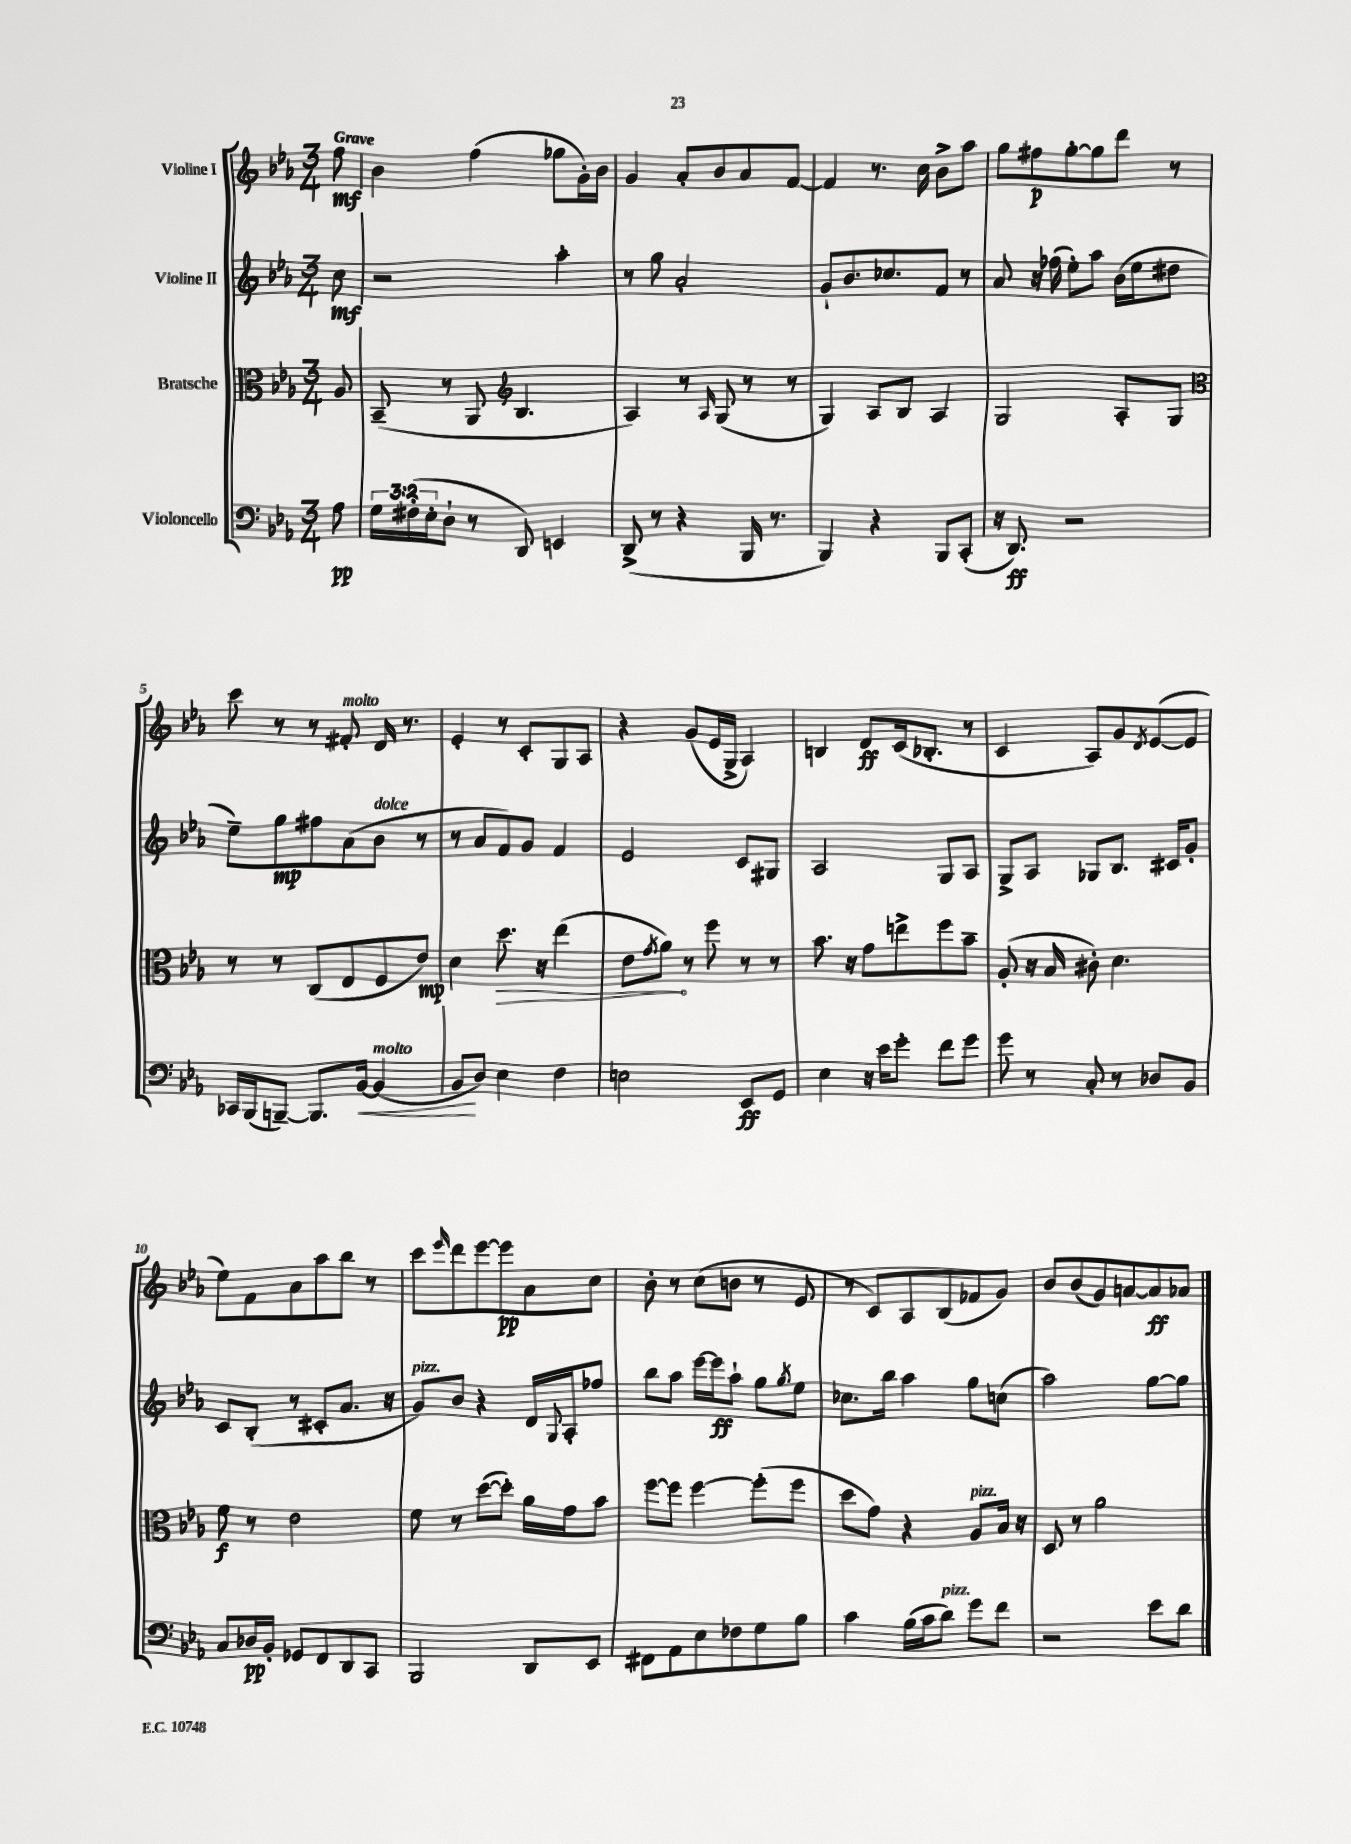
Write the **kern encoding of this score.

**kern	**dynam	**kern	**dynam	**kern	**dynam	**kern	**dynam
*part4	*part4	*part3	*part3	*part2	*part2	*part1	*part1
*staff4	*staff4	*staff3	*staff3	*staff2	*staff2	*staff1	*staff1
*I"Violoncello	*	*I"Bratsche	*	*I"Violine II	*	*I"Violine I	*
*clefF4	*	*clefC3	*	*clefG2	*	*clefG2	*
*k[b-e-a-]	*	*k[b-e-a-]	*	*k[b-e-a-]	*	*k[b-e-a-]	*
*M3/4	*	*M3/4	*	*M3/4	*	*M3/4	*
=	=	=	=	=	=	=	=
!	!	!	!	!	!	!LO:TX:a:B:t=Grave	!
8A-\	pp	8A-/	.	8cc\	mf	8ff\	mf
=1	=1	=1	=1	=1	=1	=1	=1
24G\LL	.	(8BB-~/	.	2r	.	4b-\	.
(24F#X'\	.	.	.	.	.	.	.
24E-'\J	.	.	.	.	.	.	.
8D`\J	.	8r	.	.	.	.	.
8r	.	8AA-/	.	.	.	(4ff\	.
*	*	*clefG2	*	*	*	*	*
8DD/)	.	4.B-/	.	.	.	.	.
4EEn/	.	.	.	4aa-'\	.	8gg-X\L	.
.	.	.	.	.	.	16g'\L)	.
.	.	.	.	.	.	16b-\JJ	.
=2	=2	=2	=2	=2	=2	=2	=2
(8DD^/	.	4A-/)	.	8r	.	4g/	.
8r	.	.	.	8gg\	.	.	.
4r	.	8r	.	2a-'/	.	8a-'/L	.
.	.	16qqA-/	.	.	.	.	.
.	.	(8G/	.	.	.	8b-/	.
16BBB-/	.	8r	.	.	.	8a-/	.
8.r	.	.	.	.	.	.	.
.	.	8r	.	.	.	[8f/J	.
=3	=3	=3	=3	=3	=3	=3	=3
4BBB-/)	.	4G/)	.	8g`/L	.	4f/]	.
.	.	.	.	8.b-/	.	.	.
4r	.	8A-/L	.	.	.	8.r	.
.	.	.	.	8.cc-X/	.	.	.
.	.	8B-/J	.	.	.	.	.
.	.	.	.	.	.	16cc\	.
8BBB-/L	.	4A-/	.	8f/J	.	8b-^\L	.
(8CC'/J	.	.	.	8r	.	8aa-\J	.
=4	=4	=4	=4	=4	=4	=4	=4
16r	.	2G/	.	8a-/	.	8gg\L	.
8.DD/)	ff	.	.	.	.	.	.
.	.	.	.	16r	.	8ff#X\	p
.	.	.	.	(16ff-X\	.	.	.
2r	.	.	.	8ee-'\L)	.	[8gg'\	.
.	.	.	.	8aa-\J	.	8gg\]	.
.	.	8A-'/L	.	(16b-\LL	.	8ddd\J	.
.	.	.	.	16ee-\J	.	.	.
.	.	8G/J	.	8dd#X\J	.	8r	.
!!LO:LB:g=z
=5	=5	=5	=5	=5	=5	=5	=5
*	*	*clefC3	*	*	*	*	*
16CC-X/LL	.	8r	.	8ee-~\L)	.	8ccc\	.
(16BBB-/J	.	.	.	.	.	.	.
[8BBBn~/J)	.	8r	.	8gg\	mp	8r	.
8.BBB/L]	.	(8C/L	.	8ff#X\	.	8r	.
!	!	!	!	!	!	!LO:TX:a:i:t=molto	!
.	.	8E-/	.	(8a-\	.	8f#X'/	.
!	!LO:HP:b	!	!	!	!	!	!
[16BB-/Jk	<	.	.	.	.	.	.
!	!	!	!	!LO:TX:a:i:t=dolce	!	!	!
!LO:TX:a:i:t=molto	!	!	!	!	!	!	!
(4BB-/]	.	8F/	.	8b-\J	.	16d/	.
.	.	.	.	.	.	8.r	.
.	.	8e-/J)	mp	8r	.	.	.
=6	=6	=6	=6	=6	=6	=6	=6
8BB-/L	.	4d\	.	8r	.	4e-'/	.
8D/J)	[	.	.	8a-/L	.	.	.
!	!	!	!LO:HP:b	!	!	!	!
4E-\	.	8.dd\	>	8f/)	.	8r	.
.	.	.	.	8g/J	.	8c'/L	.
.	.	16r	.	.	.	.	.
4F\	.	(4ee-\	.	4f/	.	8G/	.
.	.	.	.	.	.	8A-/J	.
=7	=7	=7	=7	=7	=7	=7	=7
2En\	.	8e-\L	.	2e-/	.	4r	.
.	.	8qg/	.	.	.	.	.
.	.	8a-\J)	.	.	.	.	.
.	.	8r	]	.	.	(8g/L	.
.	.	8ff\	.	.	.	16e-/L	.
.	.	.	.	.	.	16G^/JJ	.
8EE-/L	ff	8r	.	8c/L	.	4A-/)	.
8GG/J	.	8r	.	8G#X/J	.	.	.
=8	=8	=8	=8	=8	=8	=8	=8
4E-\	.	8.b-\	.	2A-/	.	4Bn/	.
.	.	16r	.	.	.	.	.
16r	.	8g\L	.	.	.	8d/L	ff
16e-\KL	.	.	.	.	.	.	.
8g'\J	.	8een^\	.	.	.	(16c/k	.
.	.	.	.	.	.	8.B-X'/J	.
8f\L	.	8ff\	.	8G/L	.	.	.
8g\J	.	8b-~\J	.	8A-/J	.	8r	.
=9	=9	=9	=9	=9	=9	=9	=9
8g\	.	(8A-'/	.	8G^/L	.	4c/	.
8r	.	16r	.	8A-/J	.	.	.
.	.	16B-/	.	.	.	.	.
8C'/	.	8c#X'\)	.	8G-X/L	.	8A-/L)	.
8r	.	4.d\	.	8.B-/J	.	8g/	.
.	.	.	.	.	.	8qd/	.
8D-X/L	.	.	.	.	.	([8e-/	.
.	.	.	.	16c#X/KL	.	.	.
8BB-/J	.	.	.	8g'/J	.	8e-/J]	.
!!LO:LB:g=z
=10	=10	=10	=10	=10	=10	=10	=10
8C/L	.	8f\	f	8c/L	.	8ee-\L)	.
16D-X/L	pp	8r	.	(8B-'/J	.	8f\	.
16BB-'/JJ	.	.	.	.	.	.	.
8GG-X/L	.	2e-\	.	8r	.	8a-\	.
8FF/	.	.	.	8c#X'/L	.	8aa-\	.
8DD/	.	.	.	8.a-/J	.	8bb-\J	.
8CC/J	.	.	.	.	.	8r	.
.	.	.	.	16r	.	.	.
=11	=11	=11	=11	=11	=11	=11	=11
!	!	!	!	!LO:TX:a:i:t=pizz.	!	!	!
2BBB-/	.	8f\	.	8g/L)	.	8ccc\L	.
.	.	.	.	.	.	16qqeee-/	.
.	.	8r	.	8b-/J	.	8ddd\	.
.	.	([8dd\L	.	4r	.	[8eee-\	.
.	.	8dd'\J])	.	.	.	8eee-\]	pp
8DD/L	.	16a-\LL	.	16d/LL	.	8a-\	.
.	.	.	.	8qqG/	.	.	.
.	.	16g\J	.	16A-'/J	.	.	.
8EE-/J	.	8b-\J	.	8ff-X/J	.	8cc\J	.
=12	=12	=12	=12	=12	=12	=12	=12
8FF#X\L	.	[8ff\L	.	8bb-\L	.	8b-'\	.
8AA-\	.	8ff\J]	.	8aa-\J	.	8r	.
8E-\	.	[4ff\	.	[16eee-\LL	.	(8cc\L	.
.	.	.	.	16eee-\J]	ff	.	.
8F-X\	.	.	.	8aa-`\J	.	8bn\J	.
8G\	.	(8ff'\L]	.	8gg\L	.	8r	.
.	.	.	.	8qgg/	.	.	.
8B-\J	.	8ff\J	.	8ee-\J	.	8e-/	.
=13	=13	=13	=13	=13	=13	=13	=13
4c\	.	8dd\L	.	8.cc-X\L	.	8r	.
.	.	8g\J)	.	.	.	8c/L)	.
.	.	.	.	16bb-\Jk	.	.	.
(16B-\LL	.	4r	.	4aa-\	.	8A-/	.
16c\J	.	.	.	.	.	.	.
!LO:TX:a:i:t=pizz.	!	!	!	!	!	!	!
8d\J)	.	.	.	.	.	(8B-/	.
!	!	!LO:TX:a:i:t=pizz.	!	!	!	!	!
8g\L	.	8A-/L	.	8gg\L	.	8f-X/	.
8f\J	.	16B-/Jk	.	(8ccn\J	.	8g/J)	.
.	.	16r	.	.	.	.	.
=14	=14	=14	=14	=14	=14	=14	=14
2r	.	8D/	.	2aa-\)	.	8b-/L	.
.	.	8r	.	.	.	(8b-/	.
.	.	2a-\	.	.	.	8g/)	.
.	.	.	.	.	.	[8an/	.
8e-\L	.	.	.	[8gg\L	.	8a/]	ff
8d\J	.	.	.	8gg\J]	.	8a-X/J	.
==	==	==	==	==	==	==	==
*-	*-	*-	*-	*-	*-	*-	*-
